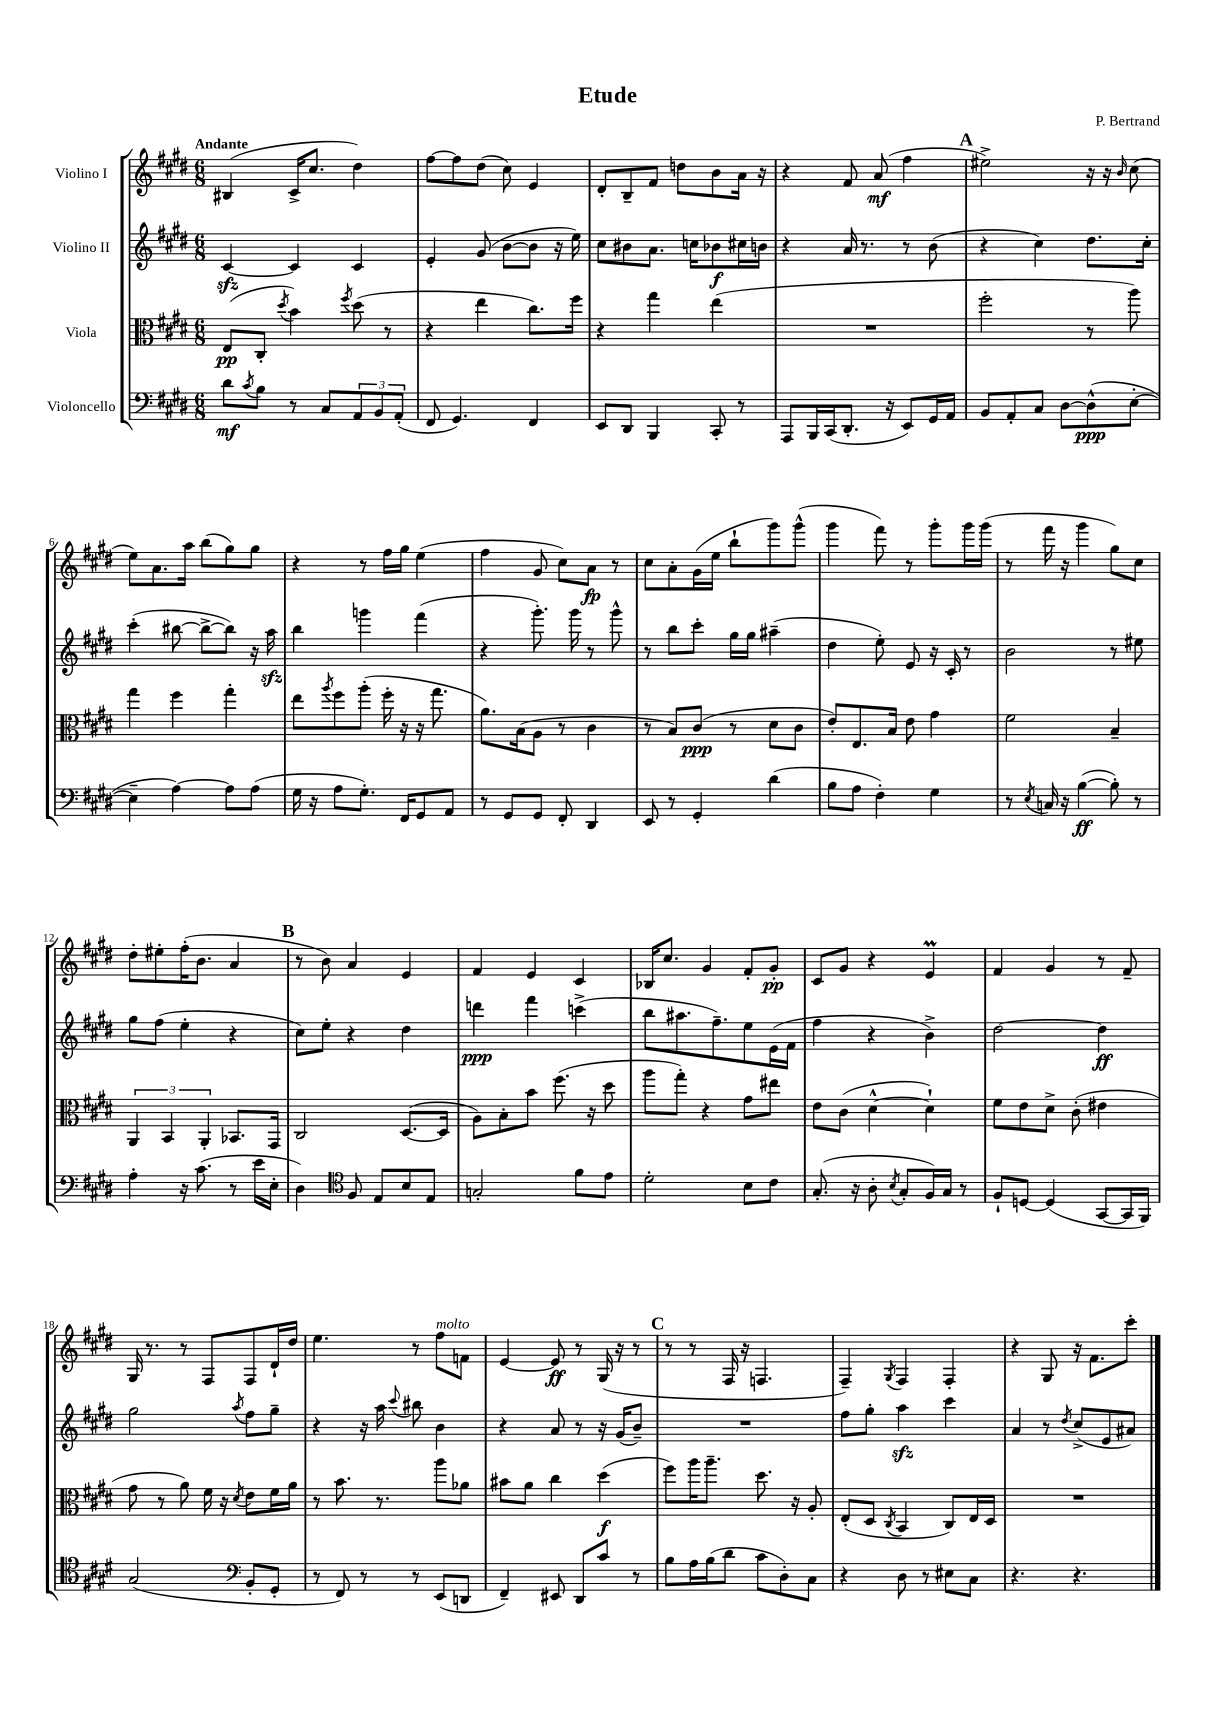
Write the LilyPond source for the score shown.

\header { title = "Etude" composer = "P. Bertrand" }
<<
\new StaffGroup <<
\new Staff = "s0" \with { instrumentName = "Violino I" } {
    \clef treble \key e \major \numericTimeSignature \time 6/8 \tempo "Andante"
    bis4( cis'16-> cis''8. dis''4) |
    fis''8~ fis''8 dis''8( cis''8) e'4 |
    dis'8-. b8-- fis'8 d''8 b'8 a'16 r16 |
    r4 fis'8 a'8\mf( fis''4 |
    \mark \markup { \bold "A" } eis''2->) r16 r16 \grace { b'16 } cis''8( |
    e''8) a'8. a''16 b''8( gis''8) gis''8 |
    r4 r8 fis''16 gis''16 e''4( |
    fis''4 gis'8 cis''8) a'8\fp r8 |
    cis''8 a'8-. gis'16( e''16 b''8-! gis'''8) gis'''8-^( |
    gis'''4 fis'''8) r8 gis'''8-. gis'''16 gis'''16( |
    r8 fis'''16 r16 gis'''4 gis''8) cis''8 |
    dis''8-. eis''8-. fis''16-.( b'8. a'4 |
    \mark \markup { \bold "B" } r8 b'8) a'4 e'4 |
    fis'4 e'4 cis'4 |
    bes16 cis''8. gis'4 fis'8-. gis'8-.\pp |
    cis'8 gis'8 r4 e'4\prall |
    fis'4 gis'4 r8 fis'8-- |
    gis16 r8. r8 fis8 fis8 dis'16-! dis''16 |
    e''4. r8 fis''8^\markup { \italic "molto" } f'8 |
    e'4~ e'8\ff r8 gis16( r16 r8 |
    \mark \markup { \bold "C" } r8 r8 fis16 r16 f4. |
    fis4--) \acciaccatura { gis8 } fis4 fis4-. |
    r4 gis8 r16 fis'8. cis'''8-. \bar "|." |
}
\new Staff = "s1" \with { instrumentName = "Violino II" } {
    \clef treble \key e \major \numericTimeSignature \time 6/8
    cis'4~\sfz cis'4 cis'4 |
    e'4-. gis'8( b'8~ b'8 r16 e''16) |
    cis''8 bis'8 a'8. c''16 bes'8\f cis''16 b'16 |
    r4 a'16 r8. r8 b'8( |
    \mark \markup { \bold "A" } r4 cis''4) dis''8. cis''16-. |
    cis'''4-.( bis''8~ bis''8~-> bis''8) r16 a''16\sfz |
    b''4 g'''4 fis'''4( |
    r4 gis'''8.-.) gis'''16 r8 gis'''8-^ |
    r8 b''8 cis'''8-. gis''16 gis''16 ais''4--( |
    dis''4 e''8-.) e'8 r16 cis'16-. r8 |
    b'2 r8 eis''8 |
    gis''8 fis''8( e''4-. r4 |
    \mark \markup { \bold "B" } cis''8) e''8-. r4 dis''4 |
    d'''4\ppp fis'''4 c'''4->( |
    b''8 ais''8. fis''8.--) e''8 e'16( fis'16 |
    fis''4 r4 b'4->) |
    dis''2~ dis''4\ff |
    gis''2 \acciaccatura { a''8 } fis''8 gis''8-- |
    r4 r16 a''16 \appoggiatura { cis'''8 } bis''8 b'4 |
    r4 a'8 r8 r16 gis'16( b'8--) |
    \mark \markup { \bold "C" } R2. |
    fis''8 gis''8-. a''4\sfz cis'''4 |
    a'4 r8 \acciaccatura { dis''8 } cis''8->( e'8 ais'8) \bar "|." |
}
\new Staff = "s2" \with { instrumentName = "Viola" } {
    \clef alto \key e \major \numericTimeSignature \time 6/8
    e8\pp( cis8-. \acciaccatura { dis''8 } b'4) \acciaccatura { fis''8 } dis''8( r8 |
    r4 e''4 cis''8.) fis''16 |
    r4 gis''4 e''4( |
    R2. |
    \mark \markup { \bold "A" } fis''2-. r8 a''8) |
    gis''4 fis''4 gis''4-. |
    e''8 \acciaccatura { a''8 } fis''8 a''8-.( fis''16-. r16 r16 gis''8. |
    a'8.) b16( a8 r8 cis'4 |
    r8 b8) cis'8\ppp( r8 dis'8 cis'8 |
    e'8-.) e8. b16 e'8 gis'4 |
    fis'2 b4-- |
    \tuplet 3/2 { a,4 b,4 a,4-. } bes,8. gis,16 |
    \mark \markup { \bold "B" } cis2 dis8.~( dis16 |
    a8) b8-. b'8 fis''8.( r16 dis''8 |
    a''8 gis''8-.) r4 gis'8 eis''8 |
    e'8 cis'8( dis'4~-^ dis'4-!) |
    fis'8 e'8 dis'8-> cis'8-.( eis'4 |
    gis'8 r8 a'8) fis'16 r16 \acciaccatura { dis'8 } e'8 fis'16 a'16 |
    r8 b'8. r8. a''8 aes'8 |
    bis'8 a'8 cis''4 dis''4\f( |
    \mark \markup { \bold "C" } fis''8) a''16 a''8.-- dis''8. r16 a8-. |
    e8-.( dis8 \acciaccatura { cis8 } b,4 cis8) e16 dis16 |
    R2. \bar "|." |
}
\new Staff = "s3" \with { instrumentName = "Violoncello" } {
    \clef bass \key e \major \numericTimeSignature \time 6/8
    dis'8\mf \acciaccatura { cis'8 } b8 r8 cis8 \tuplet 3/2 { a,8 b,8 a,8-.( } |
    fis,8 gis,4.) fis,4 |
    e,8 dis,8 b,,4 cis,8-. r8 |
    a,,8 b,,16 cis,16( dis,8.-. r16 e,8) gis,16 a,16 |
    \mark \markup { \bold "A" } b,8 a,8-. cis8 dis8~ dis8-^\ppp( e8~-. |
    e4-- a4~) a8 a8( |
    gis16 r16 a8 gis8.-.) fis,16 gis,8 a,8 |
    r8 gis,8 gis,8 fis,8-. dis,4 |
    e,8 r8 gis,4-. dis'4( |
    b8 a8 fis4-.) gis4 |
    r8 \acciaccatura { e8 } c16 r16 b4~\ff( b8-.) r8 |
    a4-. r16 cis'8.( r8 e'16 e16-. |
    \mark \markup { \bold "B" } dis4) \clef tenor fis8 e8 b8 e8 |
    g2-. fis'8 e'8 |
    dis'2-. b8 cis'8 |
    gis8.-.( r16 a8-. \acciaccatura { b8 } gis8-. fis16) gis16 r8 |
    fis8-! d8~ d4( gis,8~ gis,16 fis,16) |
    gis2( \clef bass b,8-. gis,8-. |
    r8 fis,8) r8 r8 e,8( d,8 |
    fis,4--) eis,8 dis,8 cis'8 r8 |
    \mark \markup { \bold "C" } b8 a16 b16( dis'8 cis'8 dis8-.) cis8 |
    r4 dis8 r8 eis8 cis8 |
    r4. r4. \bar "|." |
}
>>
>>
